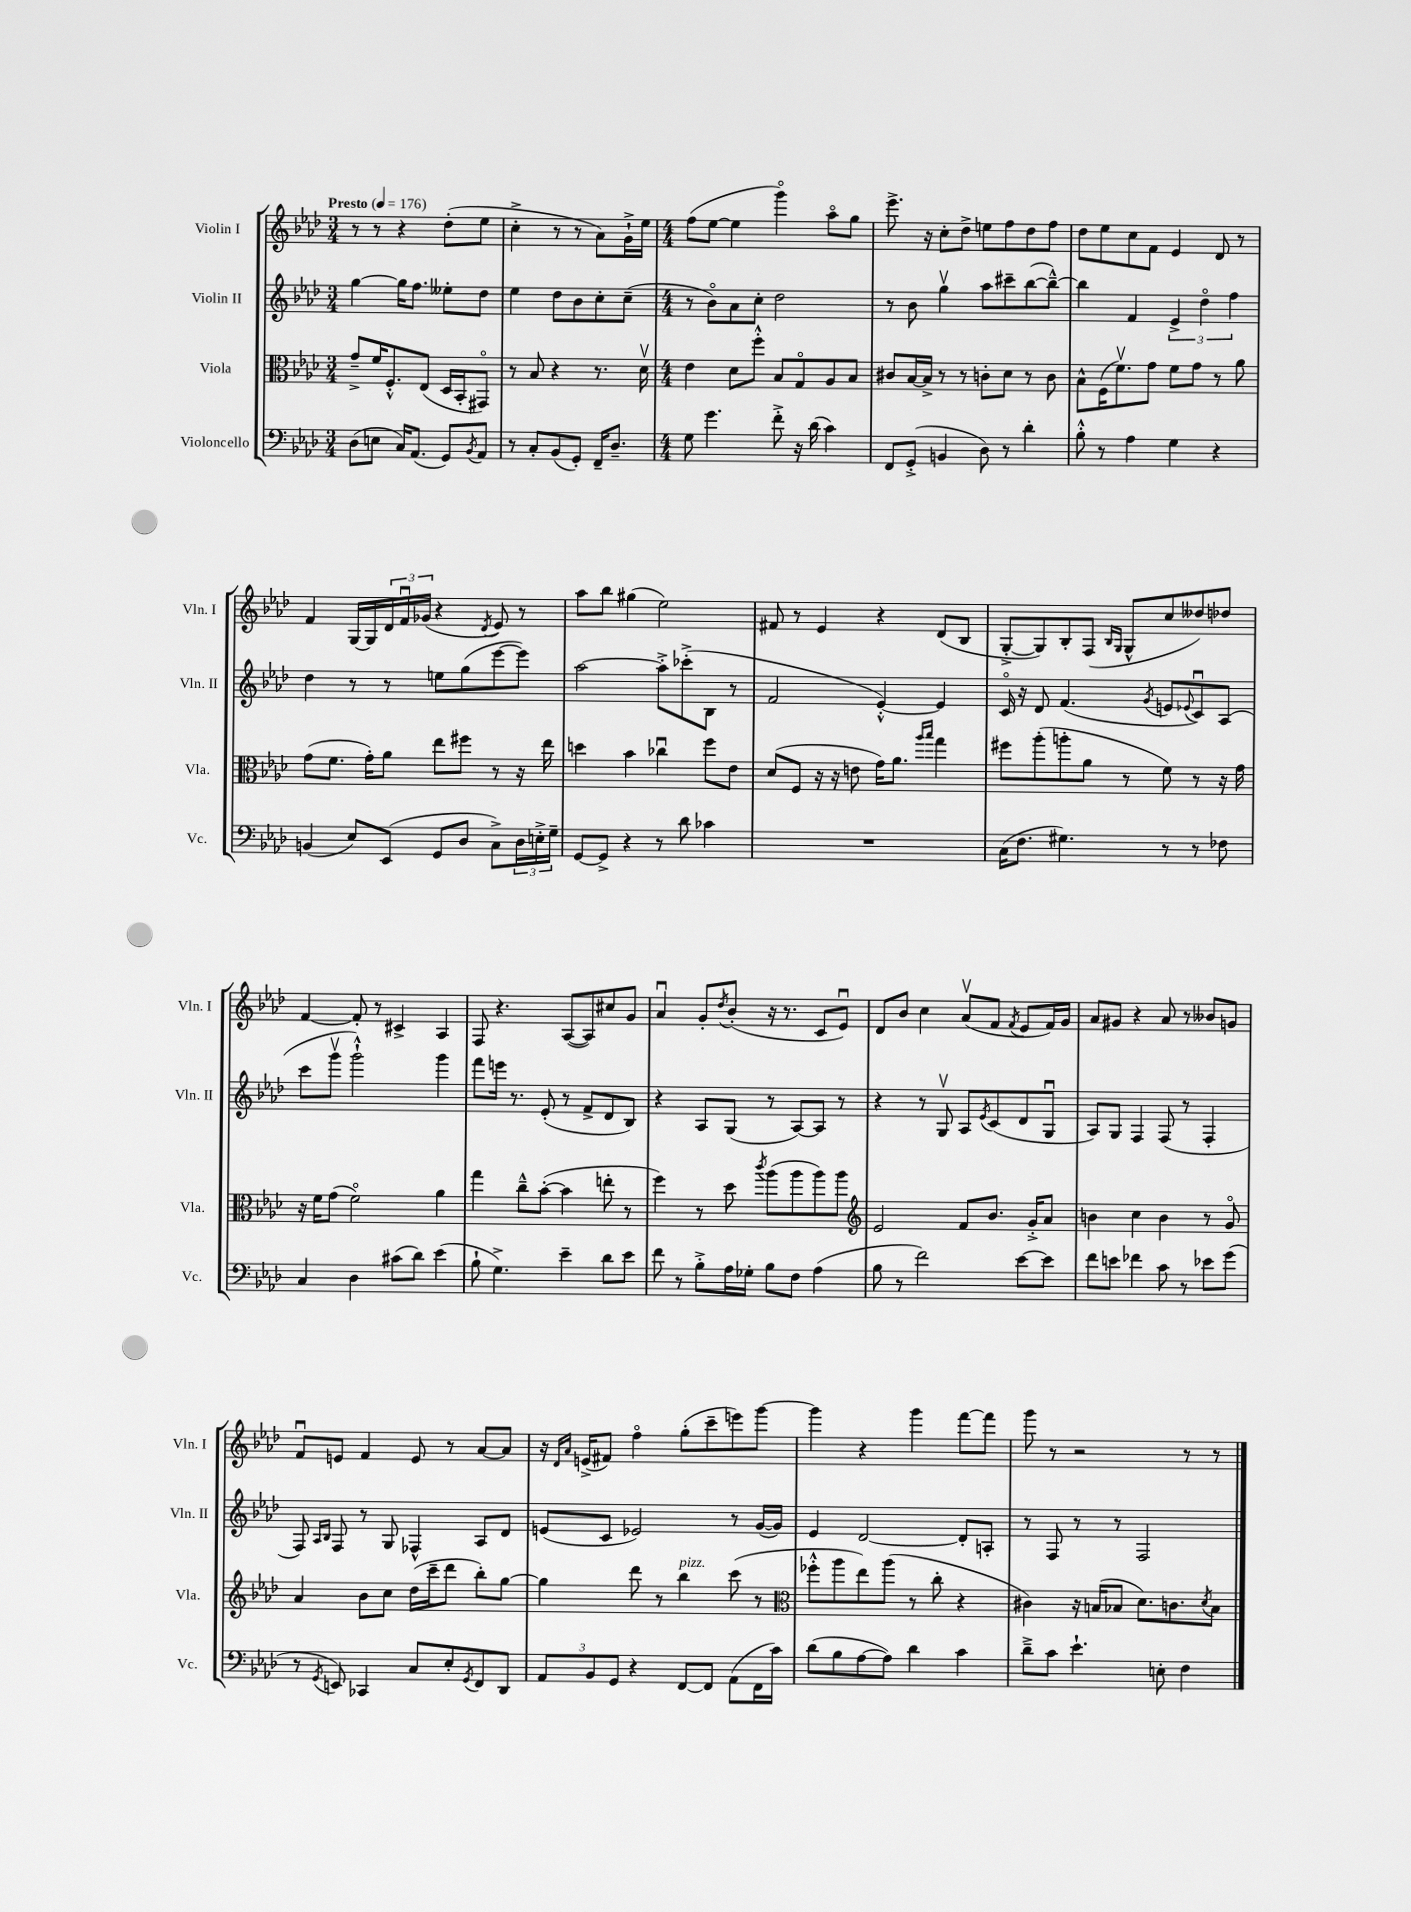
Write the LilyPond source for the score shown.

<<
\new StaffGroup <<
\new Staff = "s0" \with { instrumentName = "Violin I" shortInstrumentName = "Vln. I" } {
    \clef treble \key aes \major \numericTimeSignature \time 3/4 \tempo "Presto" 4 = 176
    r8 r8 r4 des''8-.( ees''8 |
    c''4-.-> r8 r8 aes'8) g'16-!-> ees''16 |
    \numericTimeSignature \time 4/4 f''8( ees''8~ ees''4 g'''4\flageolet) aes''8\flageolet g''8 |
    ees'''8.-> r16 c''8-. des''8-> e''8 f''8 des''8 f''8 |
    des''8 ees''8 c''8 f'8 ees'4 des'8 r8 |
    f'4 g16~ g16 \tuplet 3/2 { des'16 f'16\downbow ges'16( } r4 \acciaccatura { des'8 } ees'8) r8 |
    aes''8 bes''8 gis''4( ees''2) |
    fis'8 r8 ees'4 r4 des'8( bes8 |
    g8~-.-> g8) bes8-. f8( \grace { bes16 g16 } g8-^ c''8 deses''8) des''8 |
    f'4~ f'8-. r8 cis'4-> aes4 |
    f8 r4. aes8~( aes8) cis''8 g'8 |
    aes'4\downbow g'8-. \acciaccatura { des''8 } bes'8-.( r16 r8. c'8 ees'8\downbow) |
    des'8 bes'8 c''4 aes'8\upbow( f'8 \acciaccatura { f'8 } ees'8 f'16) g'16 |
    aes'8 gis'8 r4 aes'8 r8 beses'8 g'8 |
    f'8\downbow e'8 f'4 e'8 r8 aes'8~ aes'8 |
    r16 \grace { des'16 aes'16 } e'16->( fis'8) f''4\flageolet g''8-.( c'''8-- e'''8) g'''8~ |
    g'''4 r4 g'''4 f'''8~ f'''8 |
    g'''8 r8 r2 r8 r8 \bar "|." |
}
\new Staff = "s1" \with { instrumentName = "Violin II" shortInstrumentName = "Vln. II" } {
    \clef treble \key aes \major \numericTimeSignature \time 3/4
    g''4~ g''16 f''8. eeses''8-. des''8 |
    ees''4 des''8 bes'8 c''8-. c''8--( |
    \numericTimeSignature \time 4/4 r8 bes'8\flageolet) aes'8 c''8-. des''2 |
    r8 bes'8 g''4\upbow aes''8 cis'''8-- bes''8~( bes''8~---^) |
    bes''4 f'4 \tuplet 3/2 { ees'4-> des''4\flageolet f''4 } |
    des''4 r8 r8 e''8 g''8( ees'''8~ ees'''8) |
    aes''2~ aes''8-.-> ces'''8-.->( bes8 r8 |
    f'2 ees'4~-.-^) ees'4 |
    c'16\flageolet r16 des'8 f'4.( \acciaccatura { g'8 } e'8 \appoggiatura { ees'8 } c'8\downbow) aes8( |
    c'''8 g'''8\upbow g'''2-!-^) g'''4 |
    f'''8 e'''16 r8. ees'8-.( r8 f'8-> des'8 bes8) |
    r4 aes8 g8( r8 aes8~) aes8 r8 |
    r4 r8 g8\upbow aes8 \acciaccatura { ees'8 } c'8( des'8 g8\downbow |
    aes8) g8 f4 f8( r8 f4-. |
    f8) \grace { aes16 bes16 } f8 r8 g8 fes4-^ aes8 des'8 |
    e'8( c'8 ees'2) r8 g'16~( g'16) |
    ees'4 des'2~ des'8-. a8-. |
    r8 f8 r8 r8 f2 \bar "|." |
}
\new Staff = "s2" \with { instrumentName = "Viola" shortInstrumentName = "Vla." } {
    \clef alto \key aes \major \numericTimeSignature \time 3/4
    g'8---> f'16 f8.-.-^ ees8( des16 bes,16-. gis,8\flageolet) |
    r8 bes8 r4 r8. des'16\upbow |
    \numericTimeSignature \time 4/4 ees'4 des'8 f''8-.-^ bes8 g8\flageolet aes8 bes8 |
    cis'8 bes16~ bes16-> r8 r8 c'8-. des'8 r8 c'8 |
    bes8-^ f16( f'8.\upbow) g'8 f'8 g'8 r8 aes'8 |
    g'8( f'8. g'16-.) aes'8 ees''8 fis''8 r8 r16 ees''16 |
    d''4 bes'4 ces''4\downbow f''8 ees'8 |
    des'8( f8 r16 r16 e'8 g'16) aes'8. \grace { aes''16 bes''16 } g''4 |
    fis''8 aes''8-.( a''8-. aes'8 r8 f'8) r8 r16 g'16 |
    r16 f'16 g'8( f'2\flageolet) aes'4 |
    g''4 c''8---^ bes'8~-.( bes'4 e''8-. r8 |
    f''4) r8 des''8 \acciaccatura { c'''8 } aes''8( aes''8 aes''8) aes''8 |
    \clef treble ees'2 f'8 bes'8. g'16-.-> aes'8 |
    b'4 c''4 b'4 r8 g'8\flageolet |
    aes'4 bes'8 c''8 des''16( c'''16-- des'''8 bes''8-.) g''8~ |
    g''4 des'''8 r8 bes''4^\markup { \italic "pizz." } c'''8( r8 |
    \clef alto fes''8-.-^ aes''8 ees''8) aes''8( r8 c''8-. r4 |
    cis'4) r16 b16( bes8 des'8.) c'8. \acciaccatura { des'8 } bes8 \bar "|." |
}
\new Staff = "s3" \with { instrumentName = "Violoncello" shortInstrumentName = "Vc." } {
    \clef bass \key aes \major \numericTimeSignature \time 3/4
    des8( e8 c16) aes,8.( g,8) \acciaccatura { bes,8 } aes,8 |
    r8 c8-. bes,8( g,8-.) f,16-- des8.-- |
    \numericTimeSignature \time 4/4 g8 g'4. f'8-.-> r16 des'16( c'4) |
    f,8 g,8-.->( b,4 des8) r8 des'4-. |
    bes8-.-^ r8 aes4 g4 r4 |
    b,4( ees8) ees,8( g,8 des8 c8->) \tuplet 3/2 { des16 e16-.-> g16-- } |
    g,8~ g,8-> r4 r8 des'8 ces'4 |
    R1 |
    c16( f8. gis4.) r8 r8 fes8 |
    c4 des4 cis'8( des'8) ees'4( |
    bes8-! g4.->) ees'4-- des'8 ees'8 |
    f'8 r8 bes8-.-> aes16 ges16-. bes8 f8 aes4( |
    bes8 r8 f'2) ees'8~ ees'8 |
    f'8 e'8 fes'4 c'8 r8 ees'8 g'8( |
    r8 \acciaccatura { g,8 } e,8) ces,4 c8 ees8-. \acciaccatura { g,8 } f,8 des,8 |
    \tuplet 3/2 { aes,8 bes,8 g,8 } r4 f,8~ f,8 aes,8( f,16 c'16) |
    des'8( bes8 aes8~ aes8) des'4 c'4 |
    des'8---> c'8 ees'4.-! e8-. f4 \bar "|." |
}
>>
>>
\layout { \context { \Score \remove "Bar_number_engraver" } }
